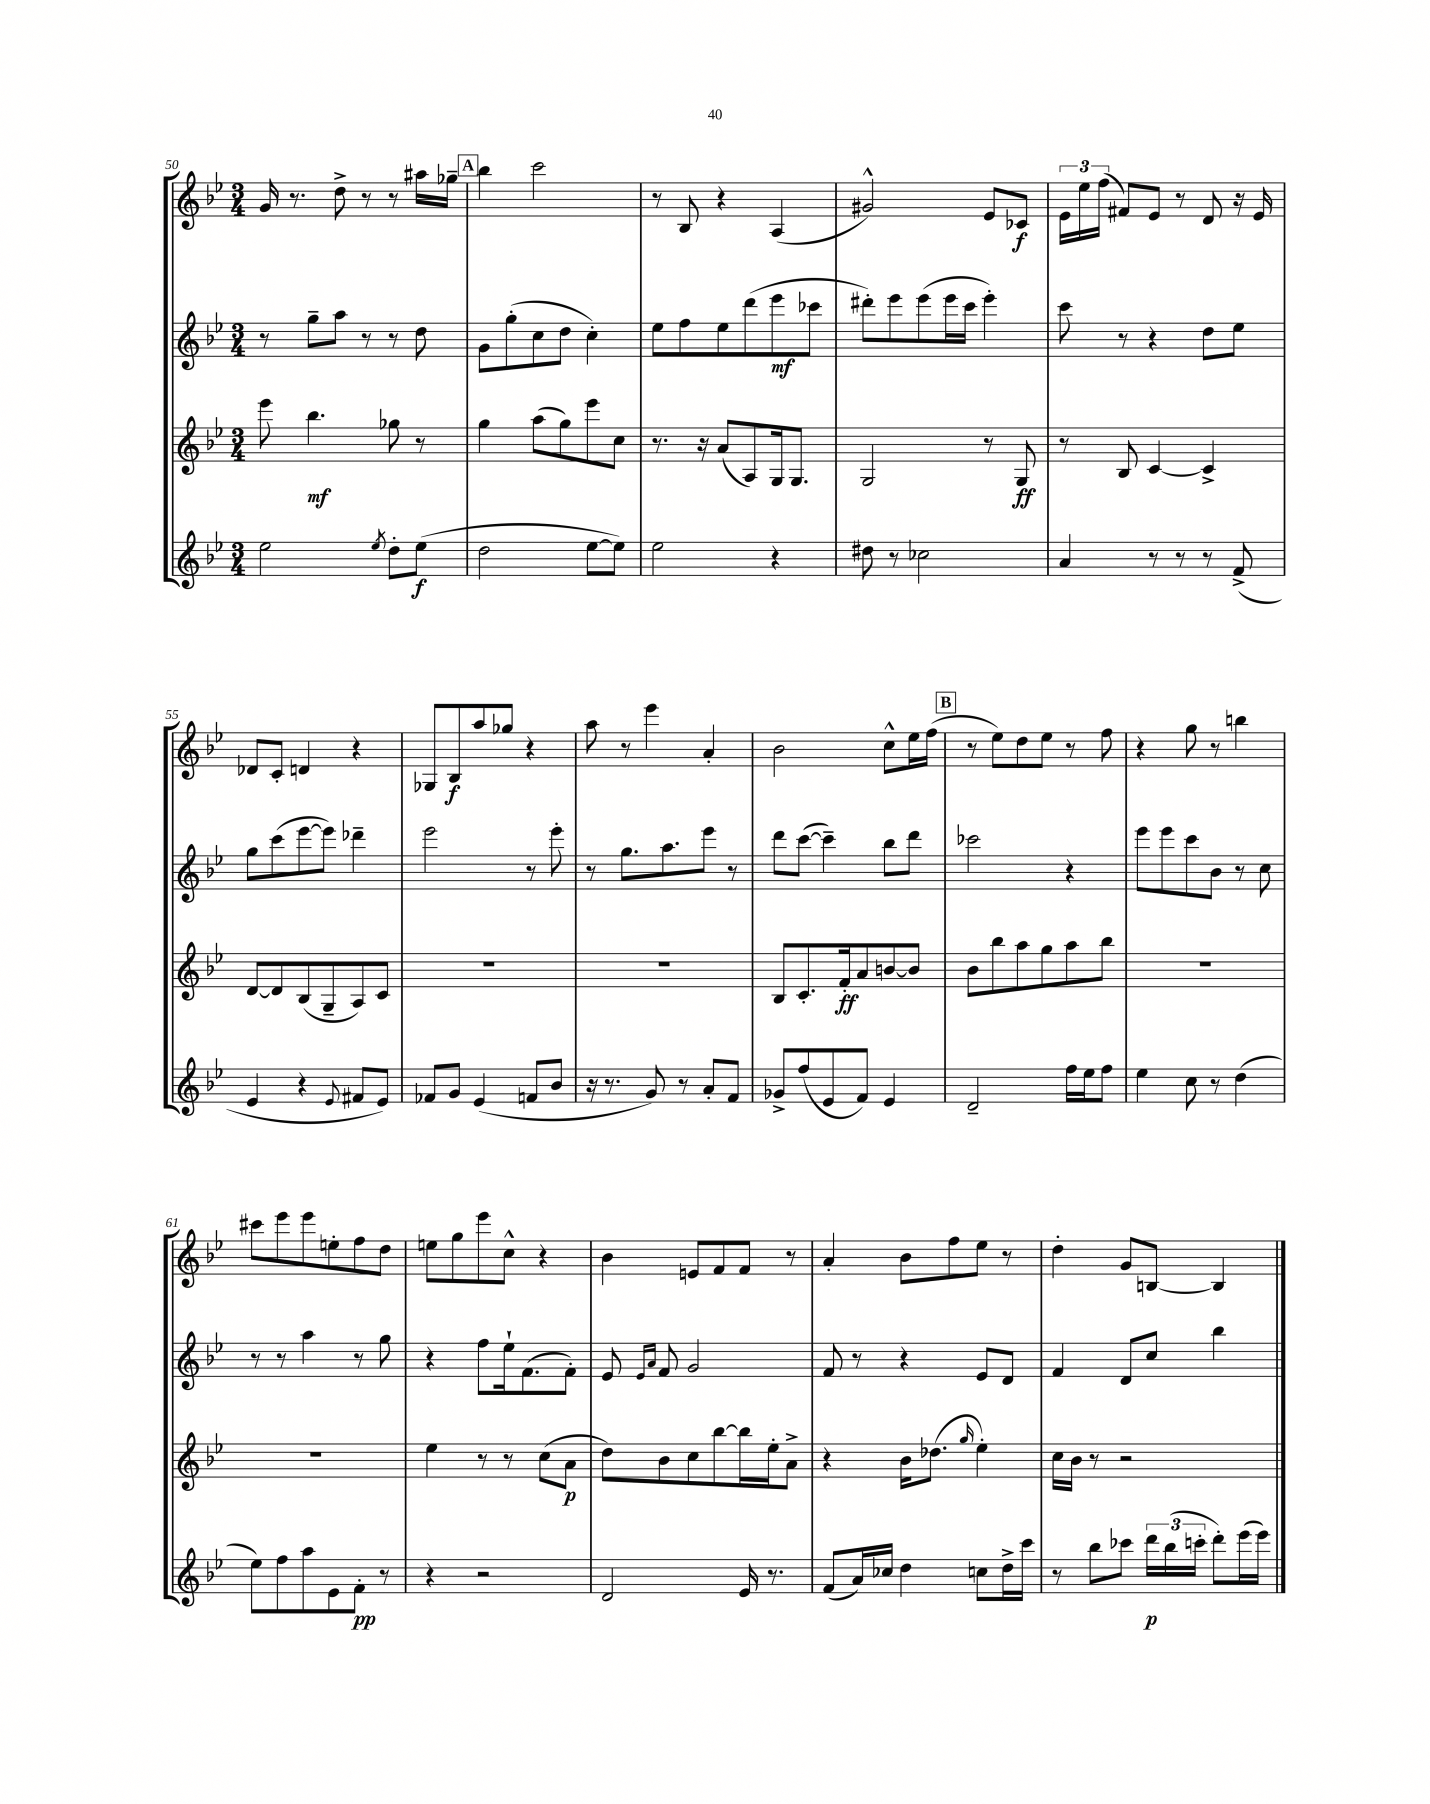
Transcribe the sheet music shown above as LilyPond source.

<<
\new StaffGroup <<
\new Staff = "s0" {
    \clef treble \key bes \major \numericTimeSignature \time 3/4
    \autoBeamOff g'16 r8. d''8-> r8 r8 ais''16[ ges''16]-- |
    \mark \markup { \box "A" } bes''4 c'''2 |
    r8 bes8 r4 a4( |
    gis'2-^) ees'8[ ces'8]\f |
    \tuplet 3/2 { ees'16[ ees''16 f''16]( } fis'8[) ees'8] r8 d'8 r16 ees'16 |
    des'8[ c'8]-. d'4 r4 |
    ges8[ bes8\f a''8 ges''8] r4 |
    a''8 r8 ees'''4 a'4-. |
    bes'2 c''8[-^ ees''16 f''16]( |
    \mark \markup { \box "B" } r8 ees''8[) d''8 ees''8] r8 f''8 |
    r4 g''8 r8 b''4 |
    cis'''8[ ees'''8 ees'''8 e''8-. f''8 d''8] |
    e''8[ g''8 ees'''8 c''8]-^ r4 |
    bes'4 e'8[ f'8 f'8] r8 |
    a'4-. bes'8[ f''8 ees''8] r8 |
    d''4-. g'8[ b8]~ b4 \bar "|." |
}
\new Staff = "s1" {
    \clef treble \key bes \major \numericTimeSignature \time 3/4
    \autoBeamOff r8 g''8[-- a''8] r8 r8 d''8 |
    \mark \markup { \box "A" } g'8[ g''8-.( c''8 d''8] c''4-.) |
    ees''8[ f''8 ees''8 d'''8( ees'''8\mf ces'''8] |
    dis'''8[-.) ees'''8 ees'''8( ees'''16 c'''16] ees'''4-.) |
    c'''8 r8 r4 d''8[ ees''8] |
    g''8[ c'''8( ees'''8~ ees'''8]) des'''4-- |
    ees'''2 r8 ees'''8-. |
    r8 g''8.[ a''8. ees'''8] r8 |
    d'''8[ c'''8]~( c'''4--) bes''8[ d'''8] |
    \mark \markup { \box "B" } ces'''2 r4 |
    ees'''8[ ees'''8 c'''8 bes'8] r8 c''8 |
    r8 r8 a''4 r8 g''8 |
    r4 f''8[ ees''16-! f'8.( f'8]-.) |
    ees'8 \grace { ees'16[ a'16] } f'8 g'2 |
    f'8 r8 r4 ees'8[ d'8] |
    f'4 d'8[ c''8] bes''4 \bar "|." |
}
\new Staff = "s2" {
    \clef treble \key bes \major \numericTimeSignature \time 3/4
    \autoBeamOff ees'''8 bes''4.\mf ges''8 r8 |
    \mark \markup { \box "A" } g''4 a''8[( g''8) ees'''8 c''8] |
    r8. r16 a'8[( a8) g16 g8.] |
    g2 r8 g8\ff |
    r8 bes8 c'4~ c'4-> |
    d'8[~ d'8 bes8( g8-- a8) c'8] |
    R2. |
    R2. |
    bes8[ c'8.-. f'16-.\ff a'8 b'8~ b'8] |
    \mark \markup { \box "B" } bes'8[ bes''8 a''8 g''8 a''8 bes''8] |
    R2. |
    R2. |
    ees''4 r8 r8 c''8[( a'8]\p |
    d''8[) bes'8 c''8 bes''8~ bes''16 ees''16-. a'8]-> |
    r4 bes'16[ des''8.]( \grace { g''16 } ees''4-.) |
    c''16[ bes'16] r8 r2 \bar "|." |
}
\new Staff = "s3" {
    \clef treble \key bes \major \numericTimeSignature \time 3/4
    \autoBeamOff ees''2 \acciaccatura { ees''8 } d''8[-. ees''8]\f( |
    \mark \markup { \box "A" } d''2 ees''8[~ ees''8]) |
    ees''2 r4 |
    dis''8 r8 ces''2 |
    a'4 r8 r8 r8 f'8->( |
    ees'4 r4 \appoggiatura { ees'8 } fis'8[ ees'8]) |
    fes'8[ g'8] ees'4( f'8[ bes'8] |
    r16 r8. g'8) r8 a'8[-. f'8] |
    ges'8[-> f''8( ees'8 f'8]) ees'4 |
    \mark \markup { \box "B" } d'2-- f''16[ ees''16 f''8] |
    ees''4 c''8 r8 d''4( |
    ees''8[) f''8 a''8 ees'8 f'8]-.\pp r8 |
    r4 r2 |
    d'2 ees'16 r8. |
    f'8[( a'16) ces''16] d''4 c''8[ d''16-> c'''16] |
    r8 bes''8[ ces'''8] \tuplet 3/2 { d'''16[\p bes''16( c'''16]-. } d'''8[-.) ees'''16( ees'''16]) \bar "|." |
}
>>
>>
\layout { \context { \Score currentBarNumber = #50 } }
